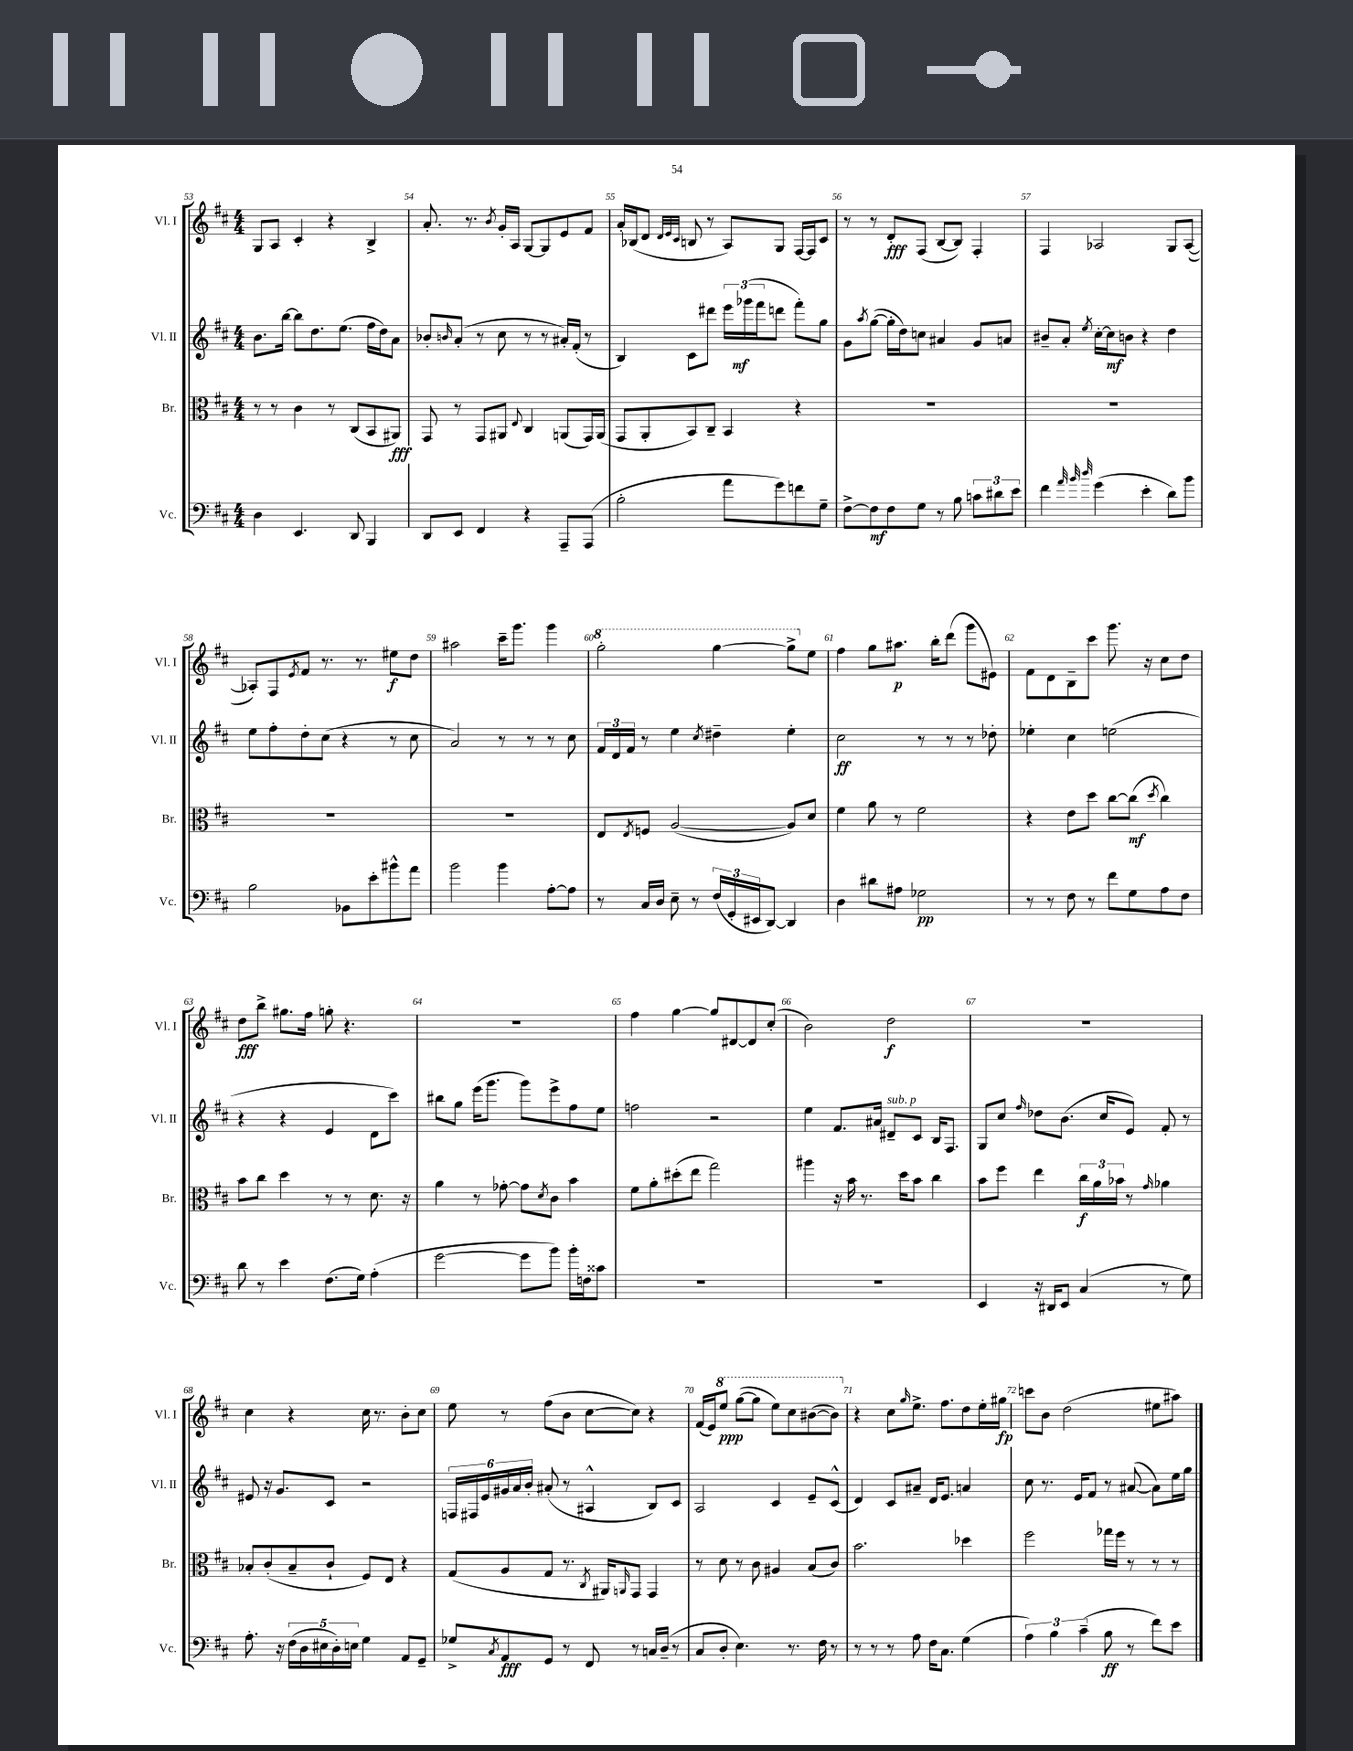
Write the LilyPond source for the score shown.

<<
\new StaffGroup <<
\new Staff = "s0" \with { instrumentName = "Vl. I" shortInstrumentName = "Vl. I" } {
    \clef treble \key d \major \numericTimeSignature \time 4/4
    g8 a8 cis'4-. r4 b4-> |
    a'8.-. r8. \acciaccatura { b'8 } g'16-. a16 g8~ g8 e'8 fis'8 |
    a'16-. bes16( d'8 \grace { d'32 e'32 cis'32 } b8 r8 a8) g8 fis16~ fis16 cis'8 |
    r8 r8 d'8-.\fff fis8( b8~ b8) fis4-. |
    fis4 aes2 g8 aes8~( |
    aes8-.) fis8 \acciaccatura { e'8 } fis'8 r8. r8. eis''8\f d''8 |
    ais''2 cis'''16-- g'''8. g'''4 |
    \ottava #1 g'''2-. g'''4~ g'''8-> \ottava #0 e''8 |
    fis''4 g''8 ais''8.\p b''16-. d'''8( g'''8 eis'8) |
    fis'8 d'8 b8-- cis'''8 g'''8. r16 cis''8 d''8 |
    d''8\fff b''8-> gis''8. fis''16 g''8-. r4. |
    R1 |
    fis''4 g''4~ g''8 dis'8~ dis'8 cis''8-.( |
    b'2) d''2\f |
    R1 |
    cis''4 r4 cis''16 r8. b'8-. cis''8 |
    e''8 r8 fis''8( b'8 cis''8~ cis''8) r4 |
    fis'16( e'16) \ottava #1 e'''8\ppp g'''8~( g'''8 e'''8) cis'''8 bis''8~( bis''8) \ottava #0 |
    r4 cis''8 \grace { g''16 } e''8.-> fis''8. d''8 e''16-. gis''16\fp |
    c'''8 b'8 d''2( eis''8 ais''8) \bar "|." |
}
\new Staff = "s1" \with { instrumentName = "Vl. II" shortInstrumentName = "Vl. II" } {
    \clef treble \key d \major \numericTimeSignature \time 4/4
    b'8. b''16~ b''8 d''8. e''8.( fis''16 d''16) a'8 |
    bes'8-. \grace { b'16 } a'8-.( r8 cis''8 r8 r8 ais'16-.) fis'16-.( r8 |
    b4) cis'8 dis'''8 \tuplet 3/2 { e'''16 ges'''16\mf( fis'''16 } d'''8 fis'''8-.) g''8 |
    g'8 \acciaccatura { a''8 } g''8~( g''16-. d''16) c''8 ais'4 g'8 a'8 |
    bis'8-- a'8-. \acciaccatura { e''8 } cis''16~-. cis''16\mf b'8 r4 d''4 |
    e''8 fis''8-. d''8-. cis''8( r4 r8 cis''8 |
    a'2) r8 r8 r8 cis''8 |
    \tuplet 3/2 { fis'16 d'16 fis'16 } r8 e''4 \acciaccatura { cis''8 } dis''4-- e''4-. |
    cis''2\ff r8 r8 r8 des''8-. |
    ees''4-. cis''4 e''2( |
    r4 r4 e'4 d'8 cis'''8) |
    bis''8 g''8 e'''16( g'''8. g'''8) e'''8-> fis''8 e''8 |
    f''2 r2 |
    e''4 fis'8. ais'16 dis'8--^\markup { \italic "sub. p" } cis'8 b16 fis8. |
    g8 cis''8 \grace { fis''16 } des''8 b'8.( cis''16 e'8) fis'8-. r8 |
    eis'8 r16 g'8. cis'8 r2 |
    \tuplet 6/4 { f16 fis16 e'16 gis'16 a'16 b'16-. } ais'8-.( r8 ais4-^ b8) cis'8 |
    a2 cis'4 e'8-- cis'8-^( |
    d'4) cis'8 ais'8-- d'16 e'8. a'4 |
    cis''8 r8. e'16 fis'8 r8 ais'8~( ais'8) e''16 g''16 \bar "|." |
}
\new Staff = "s2" \with { instrumentName = "Br." shortInstrumentName = "Br." } {
    \clef alto \key d \major \numericTimeSignature \time 4/4
    r8 r8 cis'4 r8 cis8( b,8 ais,8\fff) |
    g,8 r8 g,8 ais,8 \appoggiatura { e8 } cis4 a,8( g,16) a,16( |
    g,8 a,8-. b,8) cis8-- b,4 r4 |
    R1 |
    R1 |
    R1 |
    R1 |
    e8 \acciaccatura { e8 } f8 a2~( a8) d'8 |
    fis'4 a'8 r8 fis'2 |
    r4 e'8 d''8 cis''8~ cis''8\mf( \acciaccatura { d''8 } cis''4) |
    b'8 cis''8 d''4 r8 r8 d'8. r16 |
    a'4 r8 ges'8~-. ges'8 \acciaccatura { d'8 } cis'8 b'4 |
    fis'8 a'8-. dis''8-.( e''8 g''2) |
    ais''4 r16 b'16 r8. d''16 b'8 cis''4 |
    b'8 fis''8 e''4 \tuplet 3/2 { cis''16\f a'16 bes'16 } r8 \grace { g'16 } aes'4 |
    bes8-. cis'8-.( bes8-- cis'8-! fis8) e8 r4 |
    g8( a8 g8 r8. \acciaccatura { cis8 } ais,16) \grace { a,16 } g,8 g,4 |
    r8 d'8 r8 cis'8 ais4 b8( cis'8) |
    b'2. des''4 |
    fis''2 ges''16 fis''16 r8 r8 r8 \bar "|." |
}
\new Staff = "s3" \with { instrumentName = "Vc." shortInstrumentName = "Vc." } {
    \clef bass \key d \major \numericTimeSignature \time 4/4
    d4 e,4. d,8 b,,4 |
    d,8 e,8 fis,4 r4 a,,8-- a,,8( |
    b2-. a'8 g'8) f'8 g8-- |
    fis8~-> fis8\mf fis8 g8 r8 b8 \tuplet 3/2 { c'8 dis'8 e'8 } |
    fis'4 \grace { a'32 b'32 d''32 } g'4( e'4-. d'8) b'8 |
    b2 bes,8 e'8-. bis'8-^ a'8 |
    b'2 b'4 a8~-. a8 |
    r8 cis16 d16 e8-- r8 \tuplet 3/2 { fis16( g,16-. eis,16 } d,8~) d,4 |
    d4 dis'8 ais8 ges2\pp |
    r8 r8 fis8 r8 fis'8 g8 a8 fis8 |
    d'8 r8 e'4 fis8.( g16) a4-.( |
    g'2~ g'8 b'8) b'16-. f16 cisis'8 |
    R1 |
    R1 |
    e,4 r16 dis,16 e,8 cis4( r8 g8) |
    a8.-. r16 \tuplet 5/4 { fis16( d16 eis16 d16-.) e16 } g4 a,8 g,8-- |
    ges8-> \acciaccatura { cis8 } a,8\fff g,8 r8 fis,8 r8 c16 d16--( r8 |
    cis8 d8-. e4.) r8. fis16 r8 |
    r8 r8 r8 a8 fis16 cis8. g4( |
    \tuplet 3/2 { a4) b4 cis'4--( } b8\ff r8 fis'8) e'8 \bar "|." |
}
>>
>>
\layout { \context { \Score currentBarNumber = #53 \override BarNumber.break-visibility = ##(#f #t #t) barNumberVisibility = #all-bar-numbers-visible } }
